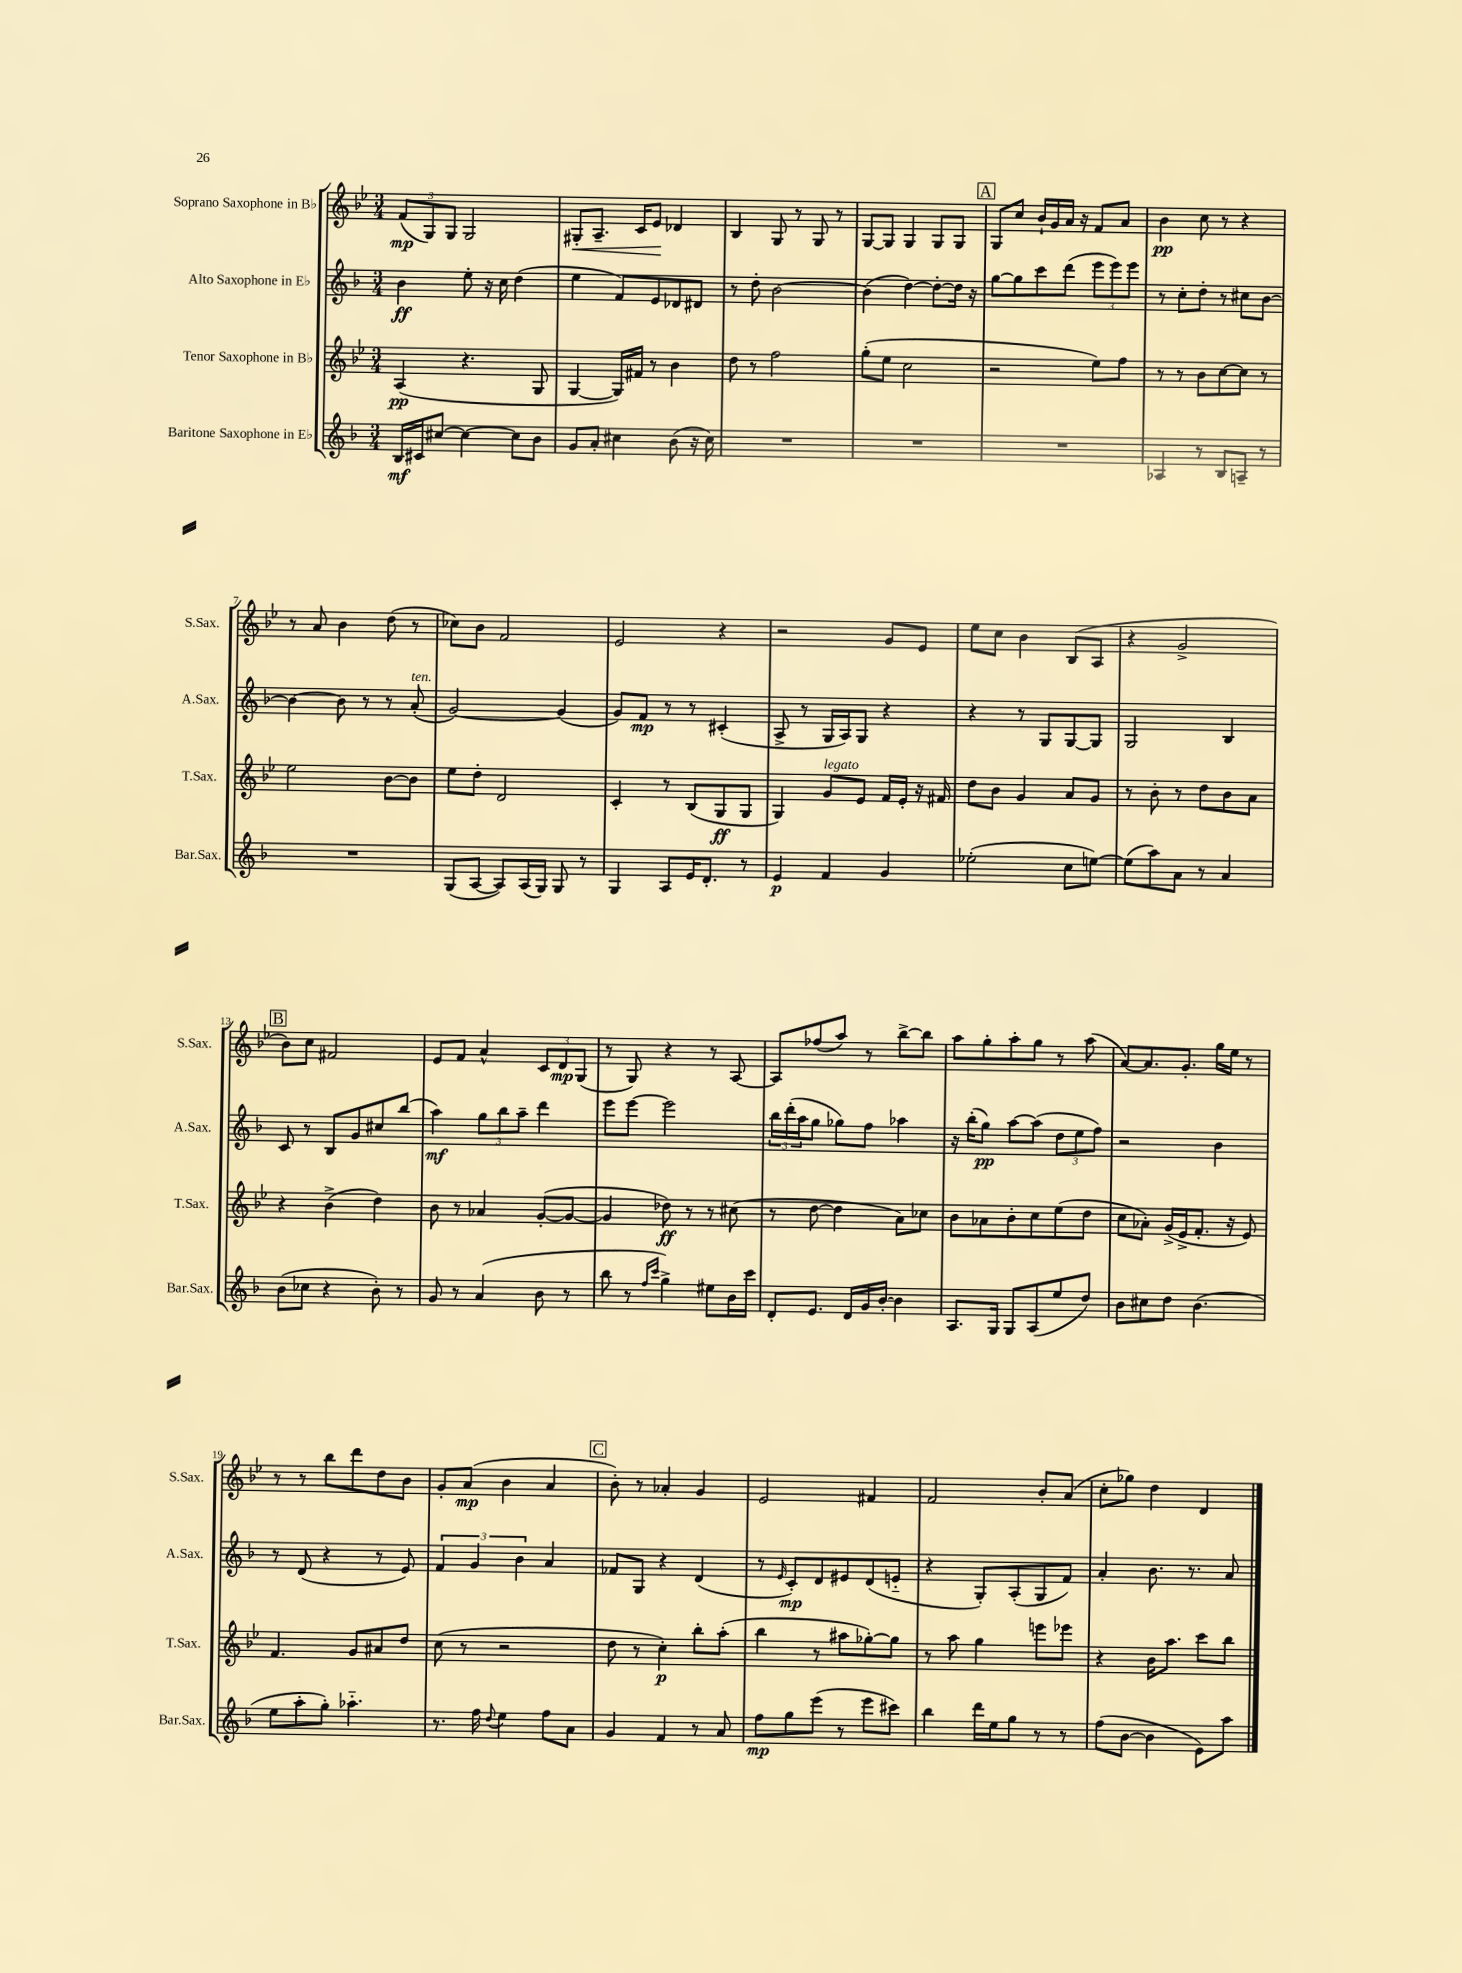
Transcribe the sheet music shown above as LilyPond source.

<<
\new StaffGroup <<
\new Staff = "s0" \with { instrumentName = "Soprano Saxophone in Bb" shortInstrumentName = "S.Sax." } {
    \clef treble \key bes \major \numericTimeSignature \time 3/4
    \tuplet 3/2 { f'8\mp( g8) g8 } g2 |
    gis8-.\< a8.-- c'16 ees'8\! des'4 |
    bes4 g8 r8 g8 r8 |
    g8~ g8 g4 g8 g8 |
    \mark \markup { \box "A" } g8 c''8 bes'16-! g'16 a'16 r16 f'8 a'8 |
    bes'4\pp c''8 r8 r4 |
    r8 a'8 bes'4 d''8( r8 |
    ces''8) bes'8 f'2 |
    ees'2 r4 |
    r2 g'8 ees'8 |
    ees''8 c''8 bes'4 bes8( a8 |
    r4 g'2-> |
    \mark \markup { \box "B" } bes'8) c''8 fis'2 |
    ees'8 f'8 a'4-^ \tuplet 3/2 { c'8 d'8\mp g8( } |
    r8 g8) r4 r8 a8~ |
    a8 fes''8( a''8) r8 bes''8~-> bes''8 |
    a''8 g''8-. a''8-. g''8 r8 a''8( |
    a'8~) a'8. g'8.-. g''16 ees''16 r8 |
    r8 r8 bes''8 d'''8 d''8 bes'8 |
    g'8-. a'8\mp( bes'4 a'4 |
    \mark \markup { \box "C" } bes'8-.) r8 aes'4-. g'4 |
    ees'2 fis'4 |
    f'2 bes'8-. a'8( |
    c''8-. ges''8) d''4 d'4 \bar "|." |
}
\new Staff = "s1" \with { instrumentName = "Alto Saxophone in Eb" shortInstrumentName = "A.Sax." } {
    \clef treble \key f \major \numericTimeSignature \time 3/4
    bes'4\ff e''8-. r16 c''16 d''4( |
    e''4 f'8) e'8 des'8 dis'8 |
    r8 d''8-. bes'2~ |
    bes'4( d''4~) d''8~-. d''16 r16 |
    \mark \markup { \box "A" } g''8~ g''8 c'''8 d'''8( \tuplet 3/2 { e'''8 e'''8) e'''8 } |
    r8 c''8-. d''8-. r8 cis''8 bes'8~ |
    bes'4~ bes'8 r8 r8 a'8-.^\markup { \italic "ten." }( |
    g'2~) g'4( |
    g'8) f'8\mp r8 r8 cis'4-.( |
    a8-> r8 g16 a16) g8 r4 |
    r4 r8 g8 g8~ g8 |
    g2 bes4 |
    \mark \markup { \box "B" } c'8 r8 bes8 g'8 cis''8 bes''8( |
    a''4\mf) \tuplet 3/2 { g''8 bes''8 a''8-- } d'''4 |
    e'''8 e'''8~ e'''2 |
    \tuplet 3/2 { bes''16 d'''16-.( a''16 } g''8 ges''8) f''8 aes''4 |
    r16 bes''16-.( g''8\pp) a''8~ a''8( \tuplet 3/2 { d''8 e''8 f''8) } |
    r2 bes'4 |
    r8 d'8( r4 r8 e'8) |
    \tuplet 3/2 { f'4 g'4 bes'4 } a'4 |
    \mark \markup { \box "C" } fes'8 g8 r4 d'4( |
    r8 \grace { e'16 } c'8-.\mp) d'8 eis'8 d'8( e'8-_ |
    r4 g8-.) a8-.( g8 f'8) |
    a'4-. bes'8. r8. a'8 \bar "|." |
}
\new Staff = "s2" \with { instrumentName = "Tenor Saxophone in Bb" shortInstrumentName = "T.Sax." } {
    \clef treble \key bes \major \numericTimeSignature \time 3/4
    a4\pp( r4. g8 |
    g4~ g16) fis'16 r8 bes'4 |
    d''8 r8 f''2 |
    g''8-.( ees''8 c''2 |
    \mark \markup { \box "A" } r2 ees''8) f''8 |
    r8 r8 bes'8 c''8~ c''8 r8 |
    ees''2 bes'8~ bes'8 |
    ees''8 d''8-. d'2 |
    c'4-. r8 bes8( g8\ff g8 |
    g4) g'8^\markup { \italic "legato" } ees'8 f'16 ees'16-. r16 fis'16 |
    d''8 bes'8 g'4 a'8 g'8 |
    r8 bes'8-. r8 d''8 bes'8 a'8 |
    \mark \markup { \box "B" } r4 bes'4->( d''4) |
    bes'8 r8 aes'4 g'8~-.( g'8~ |
    g'4 des''8\ff) r8 r8 cis''8( |
    r8 d''8~ d''4 a'8) ces''8 |
    bes'8 aes'8 bes'8-. c''8 ees''8( d''8 |
    c''8 aes'8-.) g'16->( ees'16-> f'8.-. r16 ees'8) |
    f'4. g'8 ais'8 d''8 |
    c''8( r8 r2 |
    \mark \markup { \box "C" } d''8 r8 c''4-.\p) bes''8-. a''8-.( |
    bes''4 r8 ais''8 ges''8~-.) ges''8 |
    r8 a''8 g''4 e'''8 ees'''8 |
    r4 bes'16 a''8. c'''8 bes''8 \bar "|." |
}
\new Staff = "s3" \with { instrumentName = "Baritone Saxophone in Eb" shortInstrumentName = "Bar.Sax." } {
    \clef treble \key f \major \numericTimeSignature \time 3/4
    bes16\mf cis'16 cis''8~ cis''4~ cis''8 bes'8 |
    g'8 a'8-. cis''4 bes'8( r16 cis''16) |
    R2. |
    R2. |
    \mark \markup { \box "A" } R2. |
    aes4 r8 bes8 a8-- r8 |
    R2. |
    g8( a8~ a8) a16( g16) g8 r8 |
    g4 a8 e'16 d'8.-. r8 |
    e'4\p f'4 g'4 |
    ees''2-.( c''8 e''8~) |
    e''8( a''8) a'8 r8 a'4 |
    \mark \markup { \box "B" } bes'8( ces''8 r4 bes'8-.) r8 |
    g'8 r8 a'4( bes'8 r8 |
    bes''8 r8 \grace { f''16 c'''16 } g''4->) eis''8 bes'16 c'''16 |
    d'8-. e'8. d'16 g'16 bes'16~-. bes'4 |
    a8. g16 g8 a8( e''8 d''8) |
    bes'8 cis''8 d''8 bes'4.( |
    e''8 a''8-. g''8-.) aes''4.-_ |
    r8. f''16 \appoggiatura { d''8 } e''4 f''8 a'8 |
    \mark \markup { \box "C" } g'4 f'4 r8 a'8 |
    f''8\mp g''8 e'''8( r8 e'''8 cis'''8) |
    bes''4 d'''16 e''16 g''8 r8 r8 |
    f''8( bes'8~ bes'4 e'8) a''8 \bar "|." |
}
>>
>>
